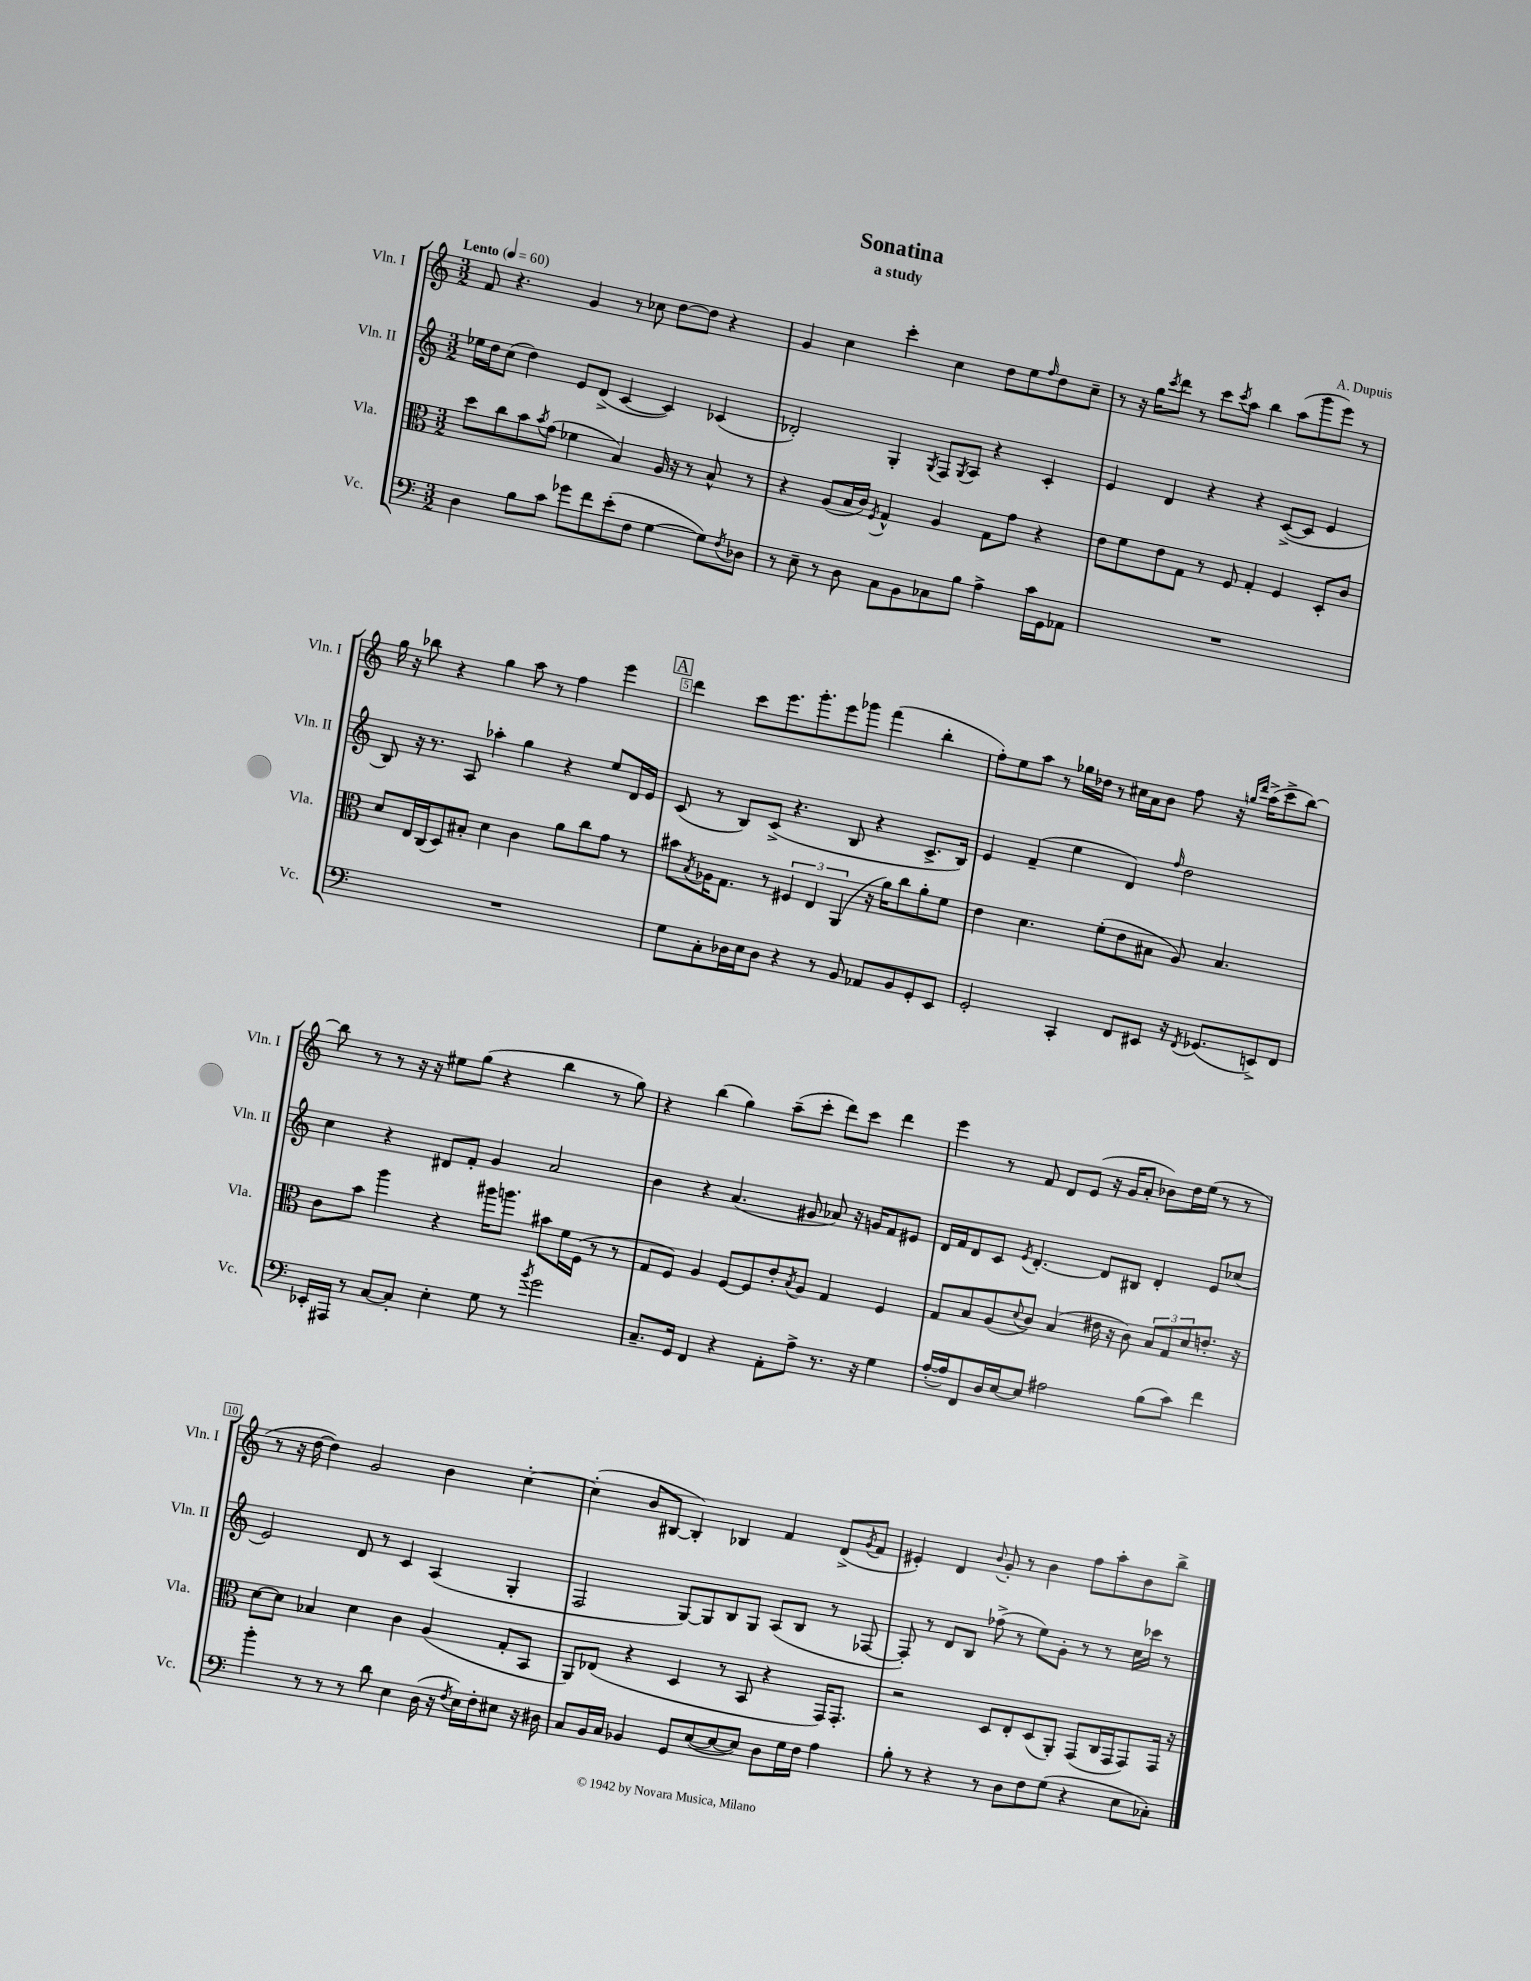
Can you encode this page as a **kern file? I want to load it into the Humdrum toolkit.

**kern	**kern	**kern	**kern
*staff4	*staff3	*staff2	*staff1
*clefF4	*clefC3	*clefG2	*clefG2
*k[]	*k[]	*k[]	*k[]
*M3/2	*M3/2	*M3/2	*M3/2
*MM60	*MM60	*MM60	*MM60
4D\	8dd\L	16ee-\LL	8f/
.	.	16dd\J	.
.	8cc\	(8cc\J	4.r
8B\L	8b\	4dd\)	.
.	8qb/	.	.
8c\J	(8g\J	.	.
8g-\L	4f-\	8e/L	4g/
8f\	.	(8d^/J	.
(8e'\	4B/)	[4c/	8r
8F\J	.	.	8cc-\
[4G\	16A/	4c/])	[8dd\L
.	16r	.	.
.	8r	.	8dd\]J
8G\]L)	8B^^/	(4c-/	4r
8qF/	.	.	.
8D-\J	8r	.	.
=	=	=	=
8r	4r	2d-'/)	4g/
8E~\	.	.	.
8r	(8A/L	.	4cc\
8D\	16B/L	.	.
.	16c/JJ)	.	.
.	8qF/	.	.
8C\L	4G^^/	4G'/	4ccc'\
8BB\	.	.	.
.	.	8qG/	.
8C-\	4A/	8F/L	4cc\
.	.	8qG/	.
8B\J	.	8A/J	.
4A^\	8G\L	4r	8dd\L
.	8g\J	.	8ee\
.	.	.	16qqff/
16c\LL	4r	4c'/	8dd\
16GG\J	.	.	.
8AA-\J	.	.	8cc~\J
=	=	=	=
1.r	8e\L	4e/	8r
.	8f\	.	16r
.	.	.	16gg\LK
.	.	.	8qccc/
.	8e\	4d/	8ddd\J
.	8G\J	.	8r
.	8r	4r	8ccc\L
.	.	.	8qccc/
.	8F/	.	8aa\J
.	4G'/	4r	4bb\
.	4F/	([8c^/L	(8aa\L
.	.	8c/]J	8ggg\
.	8D'/L	4e/	8eee\J)
.	8c/J	.	8r
=	=	=	=
1.r	8d/L	8B/)	16gg\
.	.	.	16r
.	16E/L	16r	8bb-\
.	(16C/J	8.r	.
.	8D/)	.	4r
.	8B#'/J	8A/	.
.	4d\	4aa-'\	4gg\
.	4c\	4gg\	8aa\
.	.	.	8r
.	8a\L	4r	4ff\
.	8cc\	.	.
.	8g\J	8ee/L	4eee\
.	8r	16d/L	.
.	.	16e/JJ	.
=	=	=	=
8G\L	8b#\L	(8c/	4ddd\
.	8qB/	.	.
8C'\	16A-\K	8r	.
.	8.G\J	.	.
16D-\L	.	8B/L)	8ccc\L
16E\J	.	.	.
8D-\J	8r	(8c^/J	8.eee\
4r	6F#/	4.r	.
.	.	.	8.ggg'\
.	6E/	.	.
8r	.	.	8eee\
.	(6AA/	.	.
8BB/	.	8B/	8ggg-\J
8AA-/L	16r	4r	(4fff\
.	16a\LK)	.	.
8BB/	8cc\	.	.
8GG'/	8a'\	8.c^/L	4bb'\
8EE/J	8f\J	.	.
.	.	16B/Jk)	.
=	=	=	=
2GG'/	4e\	4e/	8ff'\L)
.	.	.	8ee\
.	4.d\	(4f~/	8aa\J
.	.	.	8r
4CC'/	.	4ee\	16gg-\LL
.	.	.	16dd-\JJ
.	(8f'\L	.	8r
8FF/L	8e\	4d/)	16cc#\LL
.	.	.	16a\J
8EE#/J	8B#\J	.	8b\J
.	.	16qqff/	.
16r	8A/)	2dd\	8ff\
8qFF/	.	.	.
(8.GG-/L	.	.	.
.	4.B#/	.	16r
.	.	.	16qqgg/LL
.	.	.	16qqddd/JJ
.	.	.	(16aa^\LK
8EE^/)	.	.	8ccc^\
8FF/J	.	.	[8bb\J)
=	=	=	=
16EE-'/LL	8c\L	4cc\	8bb\]
16AAA#/JJ	.	.	.
8r	8b\J	.	8r
[8C/L	4aa\	4r	8r
8C'/]J	.	.	16r
.	.	.	16r
4E'\	4r	8d#/L	8ee#\L
.	.	8f'/J	(8gg\J
8G\	16aa#\LK	4g/	4r
.	8.aa\J	.	.
8r	.	.	.
8qb/	.	.	.
2g\	8b#\L	2a/	4bb\
.	16f\L	.	.
.	(16F\JJ	.	.
.	8r	.	8r
.	8r	.	8gg\)
=	=	=	=
8.C~/L	8G/L	4b\	4r
.	8F/J)	.	.
16GG/Jk	.	.	.
4FF/	4A/	4r	(4bb\
4r	[8F/L	(4.a/	4gg\)
.	8F/]	.	.
8AA'\L	8e'/	.	(8aa~\L
.	8qB/	.	.
8A^\J	8A/J	8g#/	8ccc'\J
8.r	4G/	8a-/)	8ddd\L)
.	.	16r	8ccc\J
16r	.	16g/LK	.
4G\	4F/	8f/	4ddd\
.	.	8e#/J	.
=	=	=	=
([16A'/LL	8G/L	16d/LL	4eee\
16A/]J)	.	16f/J	.
8FF/	8B/	8d/	.
16D/L	(8A/	8c/J	8r
[16E/J	.	.	.
.	8qqd/	8qe/	.
8E/]J	8c/J)	[4.d'/	8f/
2A#\	(4B/	.	8d/L
.	.	.	(8e/J
.	16e#\	8d/]L	16r
.	16r	.	16g/LK
.	8c\)	8B#/J	8a'/J
(8B\L	12B/L	4d'/	8b-\L)
.	12G/	.	.
8c\J)	.	.	16dd\L
.	12d/	.	.
.	.	.	(16ee\JJ
4f\	8.e'/J	8e/L	8r
.	.	(8cc-/J	8r
.	16r	.	.
=	=	=	=
4b'\	[8d\L	2e/)	8r
.	8d\]J	.	16r
.	.	.	[16dd\
8r	4B-/	.	4dd\])
8r	.	.	.
8r	4d\	8d/	2g/
8d\	.	8r	.
4E\	4c\	4c/	.
(16D\	(4A/	(4A/	4b\
16r	.	.	.
8qF/	.	.	.
16E\LL)	.	.	.
16F'\J	.	.	.
8E#\J	8G'/L	4G'/	[4cc'\
16r	8BB/J	.	.
16D#\	.	.	.
=	=	=	=
8C/L	8AA/L)	2F/	(4cc'\]
16BB/L	(8E-/J	.	.
16C/JJ	.	.	.
4BB-/	4r	.	8b/L
.	.	.	[8B#/J
8GG/L	4D/	[8G/L)	4B#'/])
([8E/	.	8G/]	.
8E/_	8r	8B/	4B-/
8E/]J)	8BB/	8G/J	.
8D\L	4r	(8A/L	4f/
16G\L	.	8B/J	.
16F\JJ	.	.	.
4A\	16GG/LK)	8r	(8d^/L
.	8.GG'/J	.	.
.	.	.	8qg/
.	.	[8F-/	8f/J
=	=	=	=
8B'\	2r	8F-'/])	4e#'/)
8r	.	8r	.
4r	.	8d/L	4d/
.	.	8B/J	.
.	.	.	8qqb/
8r	8D/L	(8ff-^\	8g'/
8D\L	8E'/	8r	8r
8F\	(8D/	8ee\L)	4b\
(8G\J	8AA'/J)	8g'\J	.
4r	(8GG/L	8r	8ff\L
.	16C/L	8r	8aa'\
.	16GG/J	.	.
8E\L	8GG/)	16cc\LL	8b\
.	.	16ccc-\JJ	.
8C-'\J)	16GG/Jk	8r	8bb^\J
.	16r	.	.
==	==	==	==
*-	*-	*-	*-
